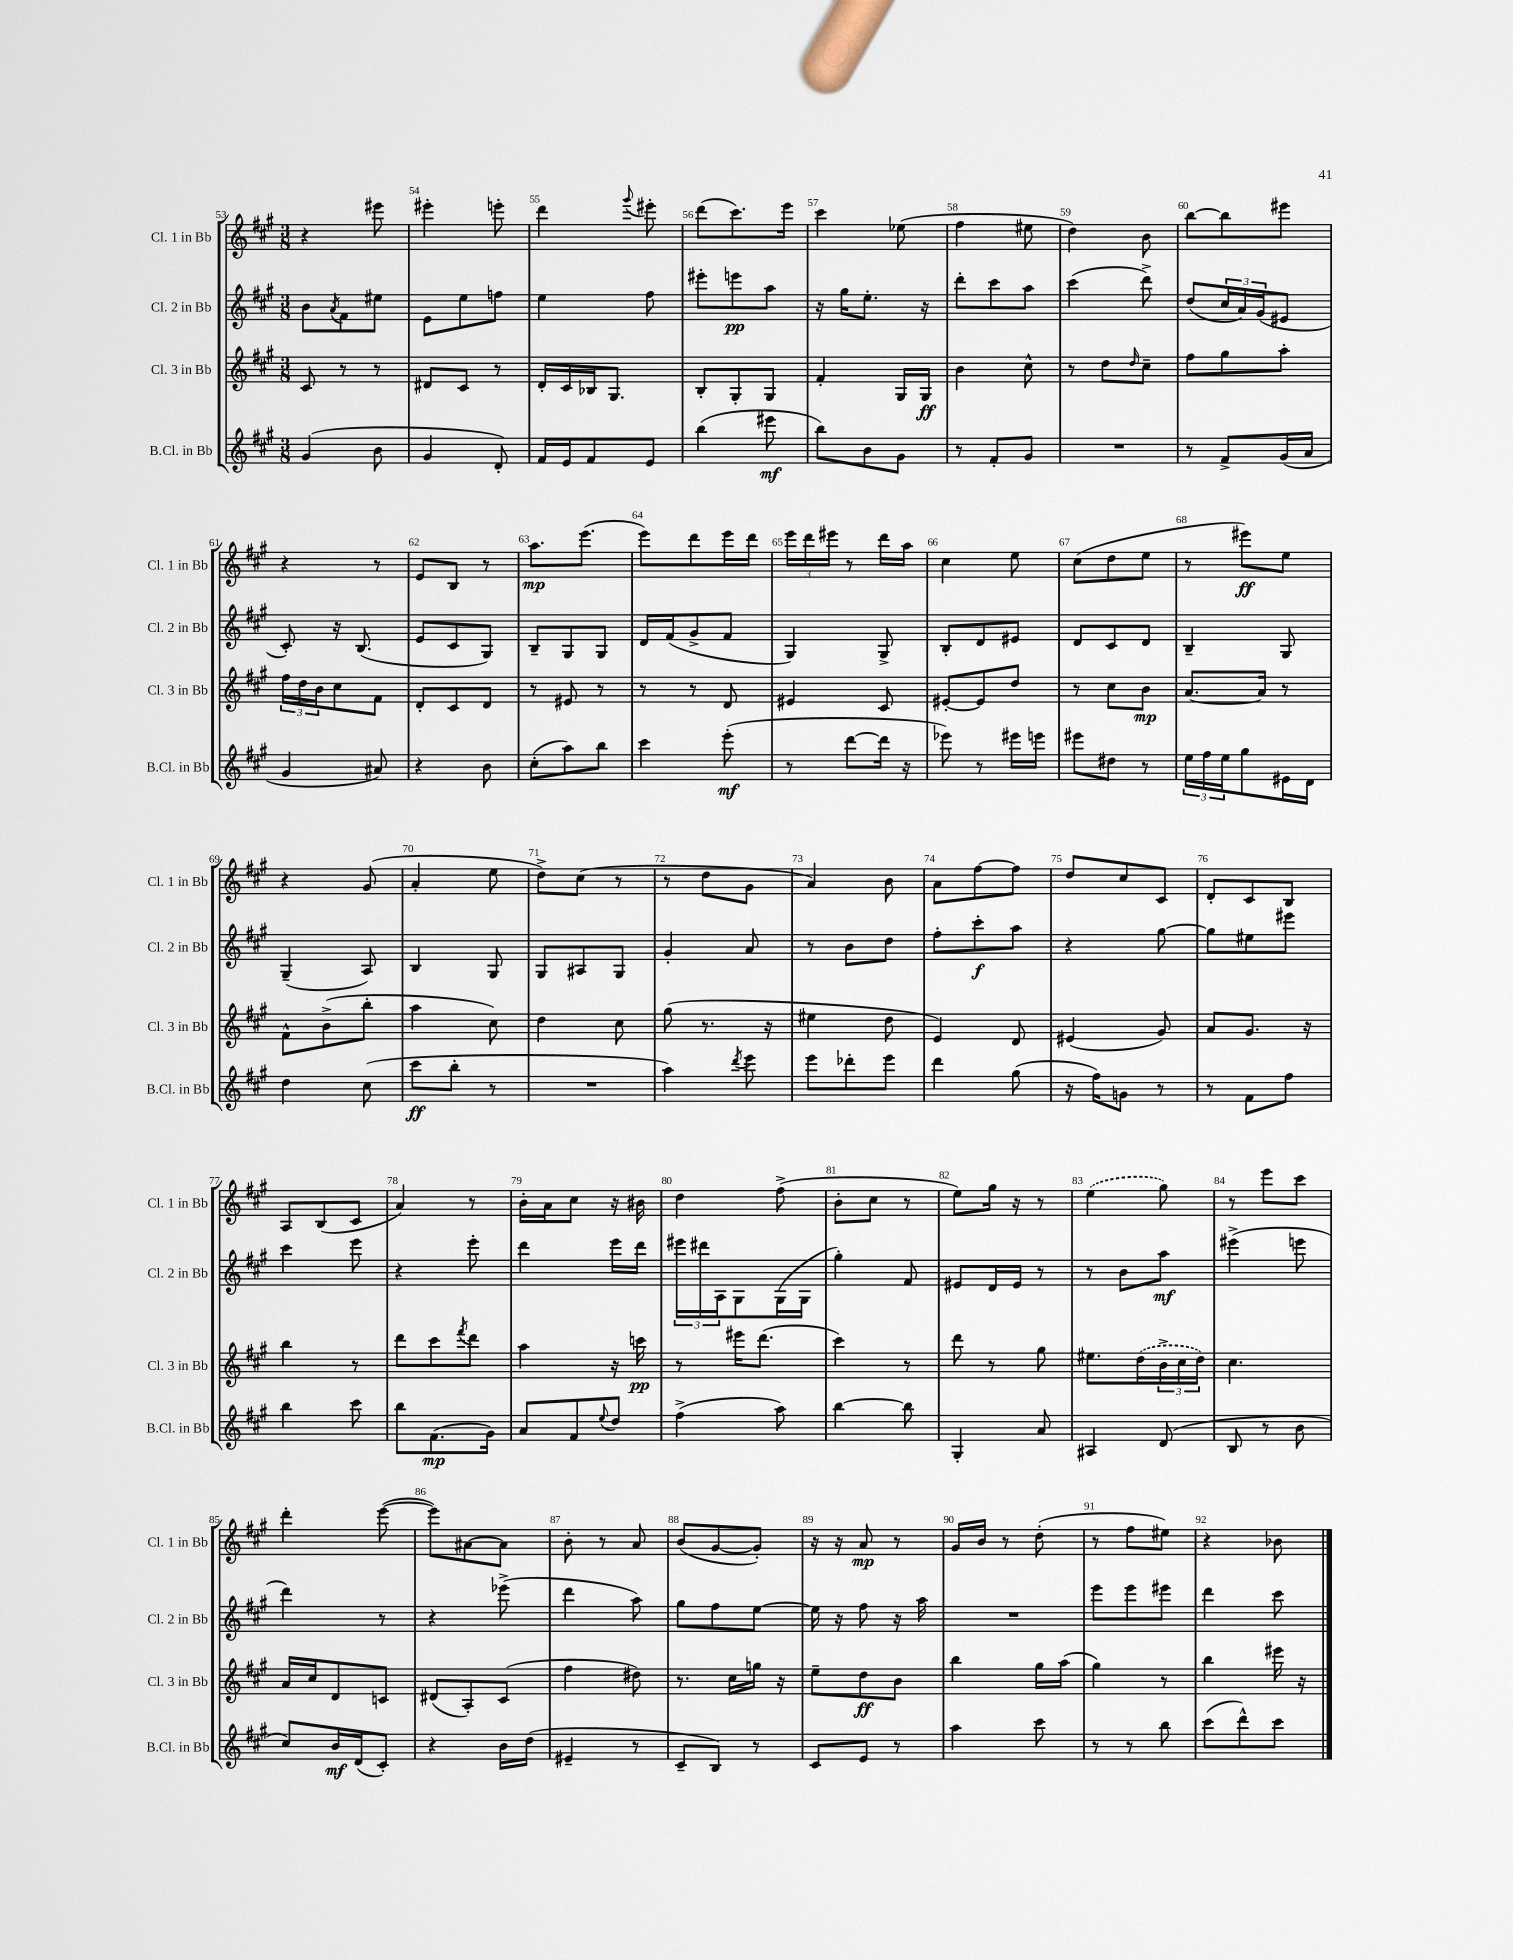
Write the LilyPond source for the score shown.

<<
\new StaffGroup <<
\new Staff = "s0" \with { instrumentName = "Cl. 1 in Bb" shortInstrumentName = "Cl. 1 in Bb" } {
    \clef treble \key a \major \numericTimeSignature \time 3/8
    r4 eis'''8 |
    eis'''4-. e'''8-. |
    d'''4 \appoggiatura { gis'''8 } eis'''8-. |
    d'''8( cis'''8.) e'''16 |
    cis'''4 ees''8( |
    fis''4 eis''8 |
    d''4) b'8 |
    b''8~ b''8 eis'''8 |
    r4 r8 |
    e'8 b8 r8 |
    a''8.\mp e'''8.( |
    e'''8) d'''8 e'''16 d'''16 |
    \tuplet 3/2 { e'''16 d'''16 eis'''16 } r8 d'''16 a''16 |
    cis''4 e''8 |
    cis''8( d''8 e''8 |
    r8 eis'''8\ff) e''8 |
    r4 gis'8( |
    a'4-. e''8 |
    d''8->) cis''8( r8 |
    r8 d''8 gis'8 |
    a'4) b'8 |
    a'8 fis''8~ fis''8 |
    d''8 cis''8 cis'8 |
    d'8-. cis'8 b8 |
    a8 b8( cis'8 |
    a'4) r8 |
    b'16-. a'16 cis''8 r16 bis'16 |
    d''4 fis''8->( |
    b'8-. cis''8 r8 |
    e''8) gis''16 r16 r8 |
    \once \slurDashed e''4( gis''8) |
    r8 e'''8 cis'''8 |
    d'''4-. e'''8~( |
    e'''8) ais'8~ ais'8 |
    b'8-. r8 a'8 |
    b'8( gis'8~ gis'8-.) |
    r16 r16 a'8\mp r8 |
    gis'16 b'16 r8 d''8-.( |
    r8 fis''8 eis''8) |
    r4 bes'8 \bar "|." |
}
\new Staff = "s1" \with { instrumentName = "Cl. 2 in Bb" shortInstrumentName = "Cl. 2 in Bb" } {
    \clef treble \key a \major \numericTimeSignature \time 3/8
    b'8 \acciaccatura { a'8 } fis'8 eis''8 |
    e'8 e''8 f''8 |
    e''4 fis''8 |
    eis'''8-. e'''8\pp a''8 |
    r16 gis''16 e''8.-. r16 |
    d'''8-. cis'''8 a''8 |
    cis'''4( d'''8->) |
    d''8( \tuplet 3/2 { cis''16 a'16) gis'16( } eis'8 |
    cis'8-.) r16 b8.( |
    e'8 cis'8 gis8) |
    b8-- gis8 gis8 |
    d'16 fis'16( gis'8-> fis'8 |
    gis4) gis8-> |
    b8-. d'8 eis'8 |
    d'8 cis'8 d'8 |
    b4-- gis8 |
    gis4--( a8) |
    b4 gis8 |
    gis8 ais8 gis8 |
    gis'4-. a'8 |
    r8 b'8 d''8 |
    fis''8-. cis'''8-.\f a''8 |
    r4 gis''8~ |
    gis''8 eis''8 eis'''8 |
    cis'''4 e'''8 |
    r4 e'''8-. |
    d'''4 e'''16 d'''16 |
    \tuplet 3/2 { eis'''16 dis'''16 a16 } gis8 gis16( gis16 |
    gis''4-.) fis'8 |
    eis'8 d'16 eis'16 r8 |
    r8 b'8 a''8\mf |
    eis'''4->( e'''8 |
    d'''4) r8 |
    r4 ees'''8->( |
    d'''4 a''8) |
    gis''8 fis''8 e''8~ |
    e''16 r16 fis''8 r16 a''16 |
    R4. |
    e'''8 e'''8 eis'''8 |
    d'''4 cis'''8 \bar "|." |
}
\new Staff = "s2" \with { instrumentName = "Cl. 3 in Bb" shortInstrumentName = "Cl. 3 in Bb" } {
    \clef treble \key a \major \numericTimeSignature \time 3/8
    cis'8 r8 r8 |
    dis'8 cis'8 r8 |
    d'16-. cis'16 bes16 gis8. |
    b8-. gis8-. gis8 |
    fis'4-. gis16 gis16\ff |
    b'4 cis''8-^ |
    r8 d''8 \grace { d''16 } cis''8-- |
    fis''8 gis''8 a''8-. |
    \tuplet 3/2 { fis''16 d''16 b'16 } cis''8 fis'8 |
    d'8-. cis'8 d'8 |
    r8 eis'8 r8 |
    r8 r8 d'8 |
    eis'4 cis'8 |
    eis'8~-. eis'8 d''8 |
    r8 cis''8 b'8\mp |
    a'8.~ a'16 r8 |
    fis'8-^ b'8->( b''8-. |
    a''4 cis''8) |
    d''4 cis''8 |
    gis''8( r8. r16 |
    eis''4 d''8 |
    e'4) d'8 |
    eis'4( gis'8) |
    a'8 gis'8. r16 |
    b''4 r8 |
    d'''8 cis'''8 \acciaccatura { fis'''8 } d'''8 |
    a''4 r16 c'''16\pp |
    r8 eis'''16 d'''8.( |
    cis'''4) r8 |
    d'''8 r8 gis''8 |
    eis''8. \once \slurDashed d''16( \tuplet 3/2 { b'16-> cis''16 d''16) } |
    cis''4. |
    a'16 cis''16 d'8 c'8 |
    dis'8( a8-.) cis'8( |
    fis''4 dis''8) |
    r8. cis''16 g''16 r16 |
    e''8-- d''8\ff b'8 |
    b''4 gis''16 a''16( |
    gis''4) r8 |
    b''4 eis'''16 r16 \bar "|." |
}
\new Staff = "s3" \with { instrumentName = "B.Cl. in Bb" shortInstrumentName = "B.Cl. in Bb" } {
    \clef treble \key a \major \numericTimeSignature \time 3/8
    gis'4( b'8 |
    gis'4 d'8-.) |
    fis'16 e'16 fis'8 e'8 |
    b''4( eis'''8\mf |
    b''8) b'8 gis'8 |
    r8 fis'8-. gis'8 |
    R4. |
    r8 fis'8-> gis'16( a'16 |
    gis'4 ais'8) |
    r4 b'8 |
    cis''8-.( a''8) b''8 |
    cis'''4 e'''8-.\mf( |
    r8 d'''8~ d'''16 r16 |
    ees'''8) r8 eis'''16 e'''16 |
    eis'''8 dis''8 r8 |
    \tuplet 3/2 { e''16 fis''16 e''16 } gis''8 eis'16 d'16 |
    d''4 cis''8( |
    cis'''8\ff b''8-. r8 |
    R4. |
    a''4) \acciaccatura { d'''8 } e'''8 |
    e'''8 des'''8-. e'''8 |
    d'''4 gis''8( |
    r16 fis''16) g'8 r8 |
    r8 fis'8 fis''8 |
    b''4 cis'''8 |
    b''8 fis'8.\mp( gis'16) |
    a'8 fis'8 \appoggiatura { e''8 } d''8 |
    fis''4->( a''8) |
    b''4~ b''8 |
    gis4-. a'8 |
    ais4 d'8( |
    b8 r8 b'8 |
    cis''8) b'16\mf d'16( cis'8-.) |
    r4 b'16 d''16( |
    eis'4-- r8 |
    cis'8-- b8) r8 |
    cis'8 e'8 r8 |
    a''4 cis'''8 |
    r8 r8 b''8 |
    cis'''8( d'''8-^) cis'''8 \bar "|." |
}
>>
>>
\layout { \context { \Score currentBarNumber = #53 \override BarNumber.break-visibility = ##(#f #t #t) barNumberVisibility = #all-bar-numbers-visible } }
